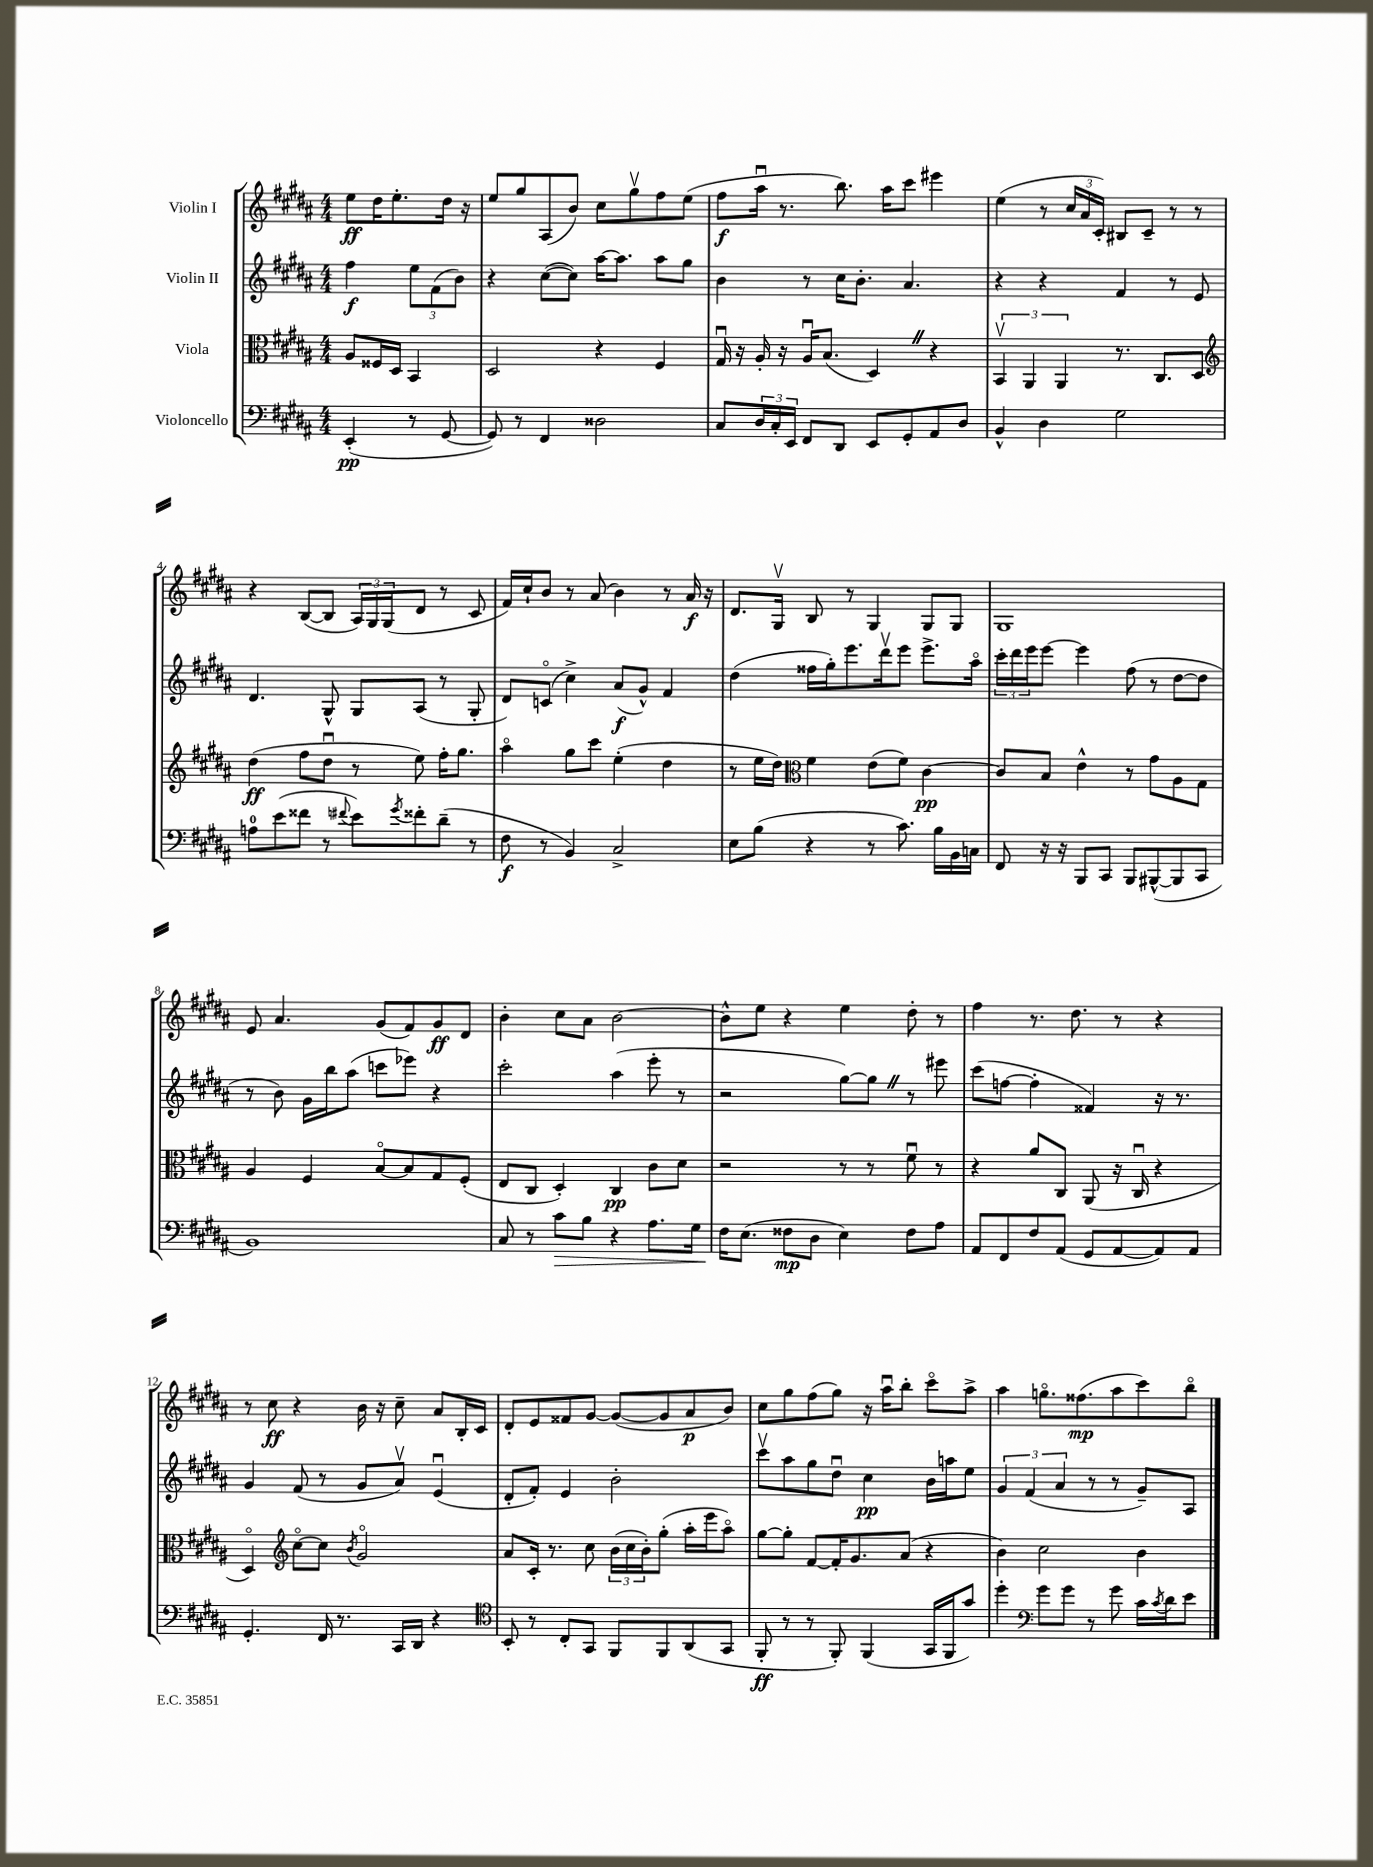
<<
\new StaffGroup <<
\new Staff = "s0" \with { instrumentName = "Violin I" } {
    \clef treble \key b \major \numericTimeSignature \time 4/4 \partial 2
    e''8\ff dis''16 e''8.-. dis''16 r16 |
    e''8 gis''8 ais8( b'8) cis''8 gis''8\upbow fis''8 e''8( |
    fis''8\f ais''16\downbow r8. b''8.) ais''16 cis'''8 eis'''4 |
    e''4( r8 \tuplet 3/2 { cis''16 ais'16 cis'16-.) } bis8 cis'8-- r8 r8 |
    r4 b8~( b8 \tuplet 3/2 { ais16) gis16 gis16( } dis'8 r8 cis'8 |
    fis'16) cis''16-! b'8 r8 ais'8( b'4) r8 ais'16\f r16 |
    dis'8. gis16\upbow b8 r8 gis4 gis8 gis8 |
    gis1 |
    e'8 ais'4. gis'8( fis'8) gis'8\ff dis'8 |
    b'4-. cis''8 ais'8 b'2~ |
    b'8-^ e''8 r4 e''4 dis''8-. r8 |
    fis''4 r8. dis''8. r8 r4 |
    r8 cis''8\ff r4 b'16 r16 cis''8-- ais'8 b16-. cis'16 |
    dis'8-. e'8 fisis'8 gis'8~ gis'8~( gis'8 ais'8\p b'8) |
    cis''8 gis''8 fis''8( gis''8) r16 ais''16\downbow b''8-. cis'''8\flageolet ais''8-> |
    ais''4 g''8.\flageolet fisis''8.\mp( ais''8 cis'''8) b''8\flageolet \bar "|." |
}
\new Staff = "s1" \with { instrumentName = "Violin II" } {
    \clef treble \key b \major \numericTimeSignature \time 4/4 \partial 2
    fis''4\f \tuplet 3/2 { e''8 fis'8( b'8) } |
    r4 cis''8~( cis''8) ais''16~ ais''8. ais''8 gis''8 |
    b'4 r8 cis''16 b'8.-. ais'4. |
    r4 r4 fis'4 r8 e'8 |
    dis'4. gis8-^ gis8 ais8( r8 gis8-. |
    dis'8) c'8\flageolet( cis''4->) ais'8\f( gis'8-^) fis'4 |
    dis''4( fisis''16 gis''16-.) e'''8. dis'''16\upbow e'''8 e'''8.-> ais''16\flageolet |
    \tuplet 3/2 { cis'''16-. dis'''16 e'''16 } e'''8~ e'''4 fis''8( r8 dis''8~ dis''8 |
    r8 b'8) gis'16 b''16 ais''8( c'''8 ees'''8) r4 |
    cis'''2-. ais''4( e'''8-. r8 |
    r2 gis''8~) gis''8 \once \override BreathingSign.text = \markup { \musicglyph "scripts.caesura.straight" } \breathe r8 eis'''8 |
    cis'''8( f''8~ f''4-. fisis'4) r16 r8. |
    gis'4 fis'8( r8 gis'8 ais'8\upbow) e'4\downbow( |
    dis'8-. fis'8-.) e'4 b'2-. |
    cis'''8\upbow ais''8 gis''8 dis''8\downbow cis''4\pp b'16 a''16 e''8 |
    \tuplet 3/2 { gis'4 fis'4( ais'4 } r8 r8 gis'8--) ais8 \bar "|." |
}
\new Staff = "s2" \with { instrumentName = "Viola" } {
    \clef alto \key b \major \numericTimeSignature \time 4/4 \partial 2
    ais8 fisis16 dis16 b,4 |
    dis2 r4 fis4 |
    gis16\downbow r16 ais16-. r16 ais16\downbow b8.( dis4) \once \override BreathingSign.text = \markup { \musicglyph "scripts.caesura.straight" } \breathe r4 |
    \tuplet 3/2 { b,4\upbow ais,4 ais,4 } r8. cis8. dis8 |
    \clef treble dis''4\ff( fis''8 dis''8\downbow r8 e''8) fis''16-. gis''8. |
    ais''4\flageolet gis''8 cis'''8 e''4-.( dis''4 |
    r8 e''16 dis''16) \clef alto fis'4 e'8( fis'8) cis'4~\pp |
    cis'8 b8 e'4-^ r8 gis'8 ais8 gis8 |
    ais4 fis4 b8~\flageolet b8 gis8 fis8-.( |
    e8 cis8 dis4-.) cis4\pp cis'8 dis'8 |
    r2 r8 r8 fis'8\downbow r8 |
    r4 ais'8 cis8 ais,8( r16 cis16\downbow r4 |
    dis4\flageolet) \clef treble cis''8~\flageolet cis''8 \acciaccatura { b'8 } gis'2\flageolet |
    ais'8 cis'16-. r8. cis''8 \tuplet 3/2 { b'16( cis''16 b'16-.) } gis''8-.( ais''16-. e'''16 ais''8\flageolet) |
    gis''8~ gis''8-. fis'8~ fis'16-. gis'8. ais'8( r4 |
    b'4) cis''2 b'4 \bar "|." |
}
\new Staff = "s3" \with { instrumentName = "Violoncello" } {
    \clef bass \key b \major \numericTimeSignature \time 4/4 \partial 2
    e,4-.\pp( r8 gis,8~ |
    gis,8) r8 fis,4 disis2 |
    cis8 \tuplet 3/2 { dis16 cis16-. e,16 } fis,8 dis,8 e,8 gis,8-. ais,8 dis8 |
    b,4-^ dis4 gis2 |
    a8-0 e'8( fisis'8 r8 \appoggiatura { fis'8 } e'8) \acciaccatura { gis'8 } fisis'8-. dis'8--( r8 |
    fis8\f r8 b,4) cis2-> |
    e8 b8( r4 r8 cis'8.) b16 b,16 c16 |
    fis,8 r16 r16 b,,8 cis,8 b,,8 bis,,8~-^( bis,,8 cis,8 |
    b,1) |
    cis8 r8 cis'8\> b8 r4 ais8. gis16 |
    fis16\! e8.( fisis8\mp dis8 e4) fisis8 ais8 |
    ais,8 fis,8 fis8 ais,8( gis,8 ais,8~ ais,8) ais,8 |
    gis,4.-. fis,16 r8. cis,16 dis,16 r4 |
    \clef tenor b,8-. r8 cis8-. gis,8 fis,8 fis,8 ais,8( gis,8 |
    fis,8-.\ff r8 r8 fis,8-.) fis,4( gis,16 fis,16 gis'8) |
    dis''4-. \clef bass gis'8 gis'8 r8 gis'8 cis'16 \acciaccatura { cis'8 } dis'16 e'8 \bar "|." |
}
>>
>>
